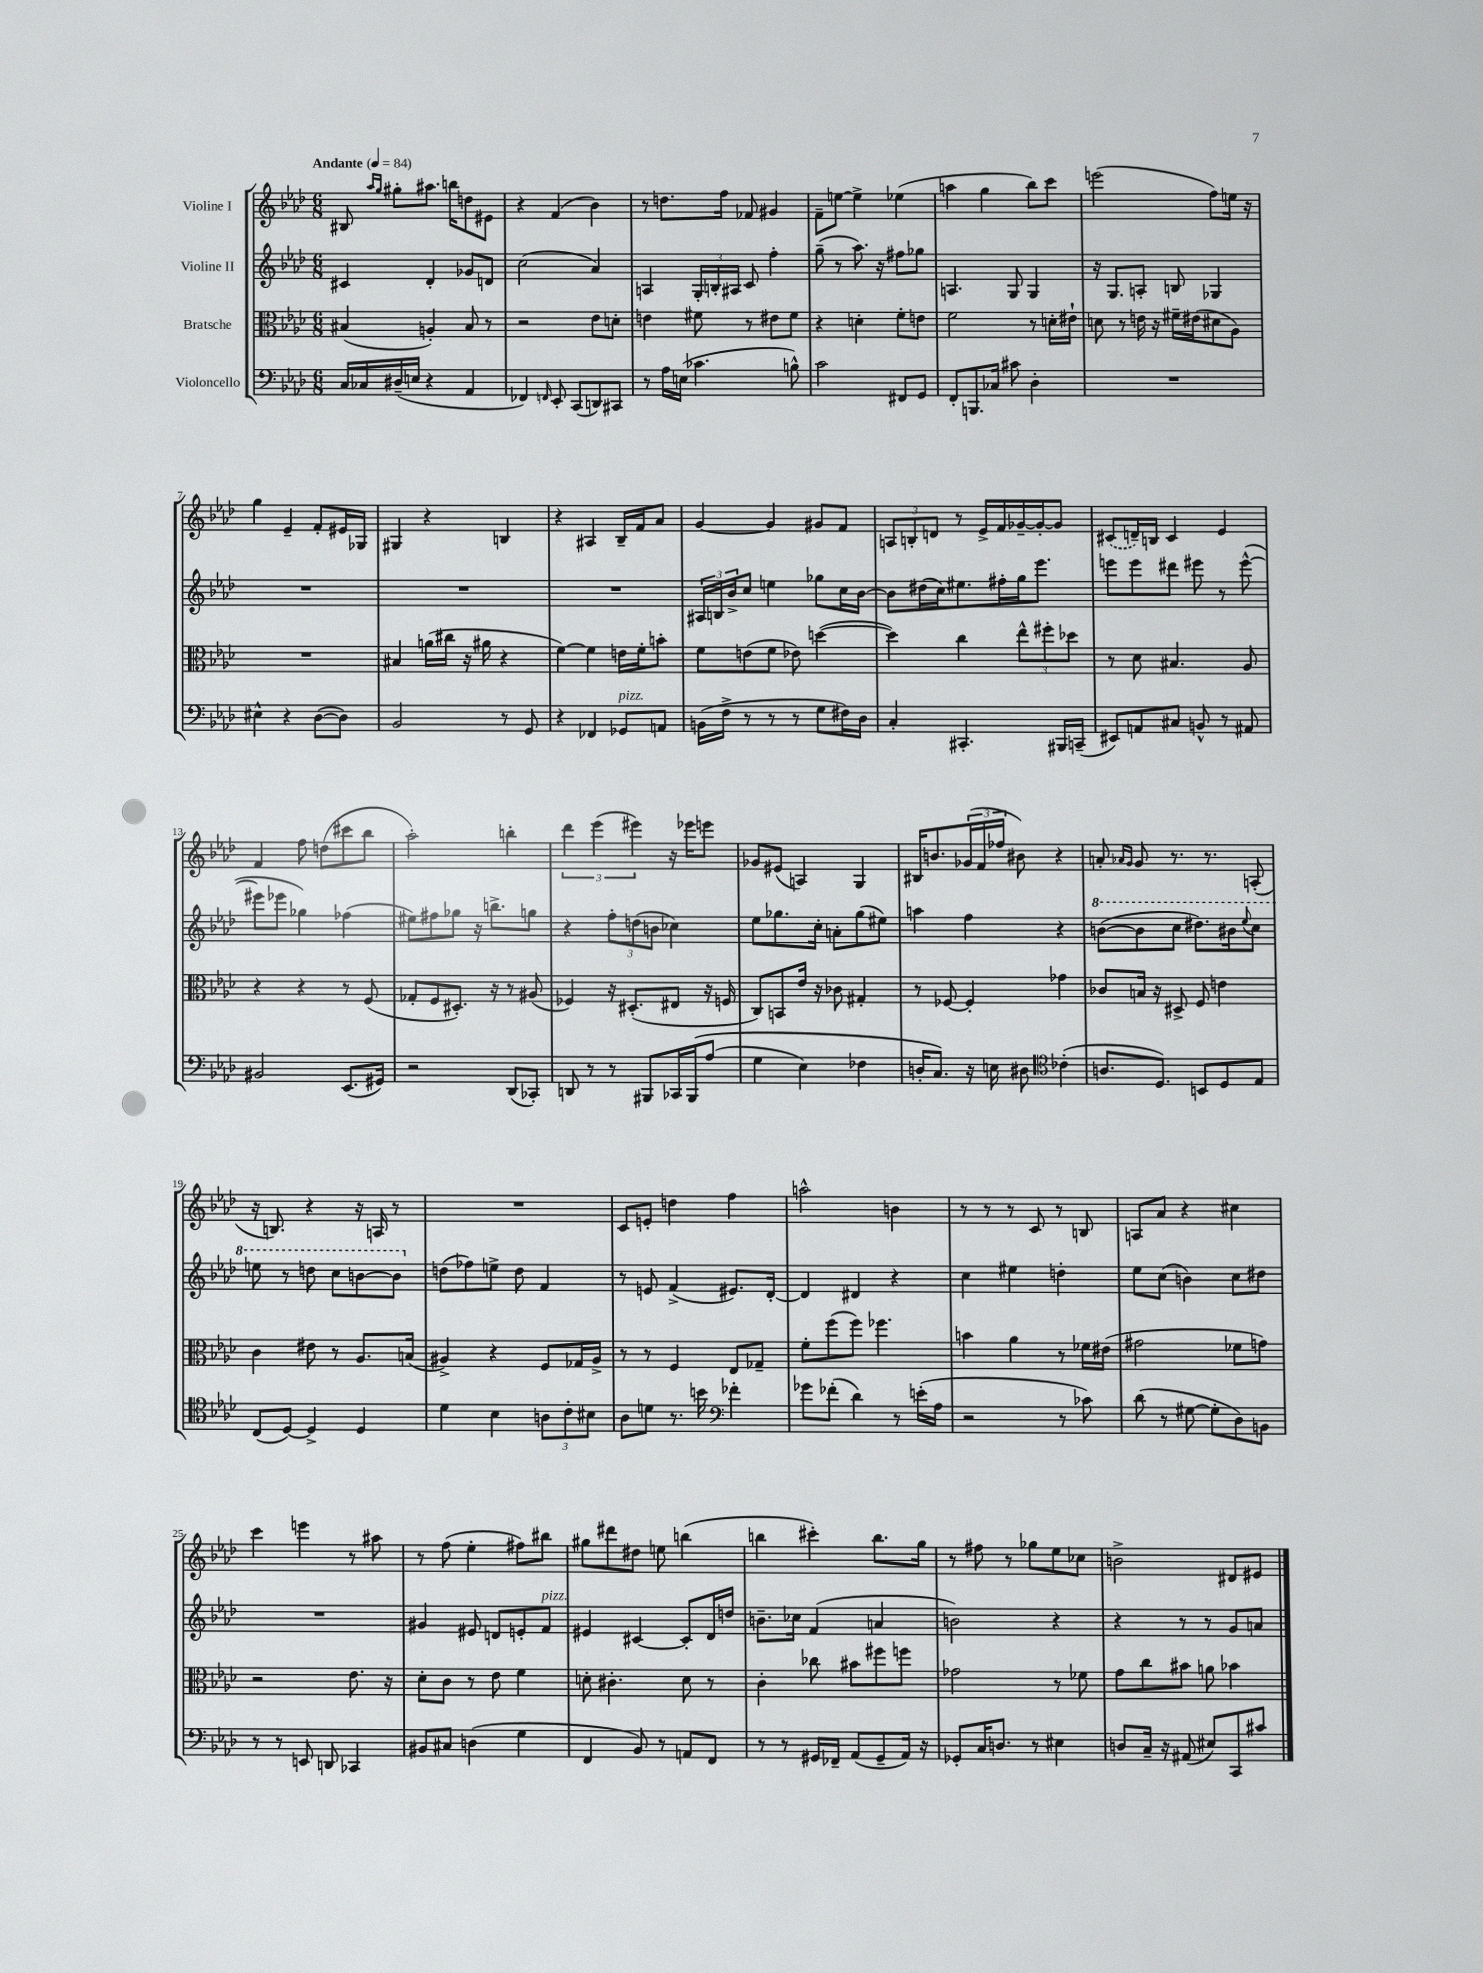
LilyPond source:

<<
\new StaffGroup <<
\new Staff = "s0" \with { instrumentName = "Violine I" } {
    \clef treble \key aes \major \numericTimeSignature \time 6/8 \tempo "Andante" 4 = 84
    bis8 \grace { aes''16 g''16 } gis''8-. ais''8. b''16 d''8 eis'8 |
    r4 f'4( bes'4) |
    r8 d''8. f''16 fes'8 gis'4 |
    f'8-- e''8~ e''4-> ees''4( |
    a''4 g''4 bes''8) c'''8 |
    e'''2( f''8) e''16 r16 |
    g''4 ees'4-- f'8-. eis'16 ges16 |
    gis4 r4 b4 |
    r4 ais4 bes16-- f'16 aes'8 |
    g'4~ g'4 gis'8 f'8 |
    \tuplet 3/2 { a8 b8-. d'8 } r8 ees'16-> f'16 ges'16~-- ges'16~-. ges'8 |
    \once \slurDashed cis'8( d'16--) b16 cis'4 ees'4 |
    f'4 f''8 d''8( cis'''8 bes''8 |
    aes''2-.) b''4-. |
    \tuplet 3/2 { des'''4 ees'''4( eis'''4) } r16 ees'''16 e'''8 |
    ges'8 eis'8( a4) g4 |
    bis16 b'8. \tuplet 3/2 { ges'16( f'16 fes''16 } bis'8) r4 |
    a'8-. \grace { aes'16 g'16 } g'8 r8. r8. a8-.( |
    r16 b8.) r4 r16 a16 r8 |
    R2. |
    c'8 e'8-. d''4 f''4 |
    a''2-^ b'4 |
    r8 r8 r8 c'8 r8 b8 |
    a8 aes'8 r4 cis''4 |
    c'''4 e'''4 r8 ais''8 |
    r8 f''8( ees''4-. fis''8) bis''8 |
    gis''8 dis'''8 dis''8 e''8 b''4( |
    b''4 cis'''4-.) b''8. g''16 |
    r8 fis''8 r8 ges''8 ees''8 ces''8 |
    b'2-> dis'8 eis'8 \bar "|." |
}
\new Staff = "s1" \with { instrumentName = "Violine II" } {
    \clef treble \key aes \major \numericTimeSignature \time 6/8
    cis'4 des'4-. ges'8 d'8 |
    c''2( aes'4) |
    a4 \tuplet 3/2 { g16-. b16-. ais16 } c'8 f''4-. |
    g''8--( r8 aes''8.) r16 fis''8 ges''8 |
    a4. g8 g4 |
    r16 g8. a8-. b8 ges4 |
    R2. |
    R2. |
    R2. |
    \tuplet 3/2 { ais16 b16 bes'16-> } c''8 e''4 ges''8 c''16 bes'16~ |
    bes'8 dis''16( c''16) eis''8. fis''16-. g''16 ees'''8. |
    e'''8 e'''8 dis'''8 eis'''8 r8 eis'''8~-^( |
    eis'''8 ees'''8 ges''4) fes''4( |
    eis''8) fis''8 ges''8 r16 b''8.-> g''8 |
    r4 \tuplet 3/2 { f''8-. d''8( b'8 } ces''4) |
    ees''8 ges''8. c''16-. a'8-. ges''8( eis''8) |
    a''4 f''4 r4 |
    \ottava #1 b''8~( b''8 c'''8 dis'''8.) bis''16 \appoggiatura { ees'''8 } c'''8 |
    e'''8 r8 d'''8 c'''8 b''8~ b''8 \ottava #0 |
    d''8( fes''8) e''8-> d''8 f'4 |
    r8 e'8 f'4->( eis'8.) des'16~-. |
    des'4 dis'4 r4 |
    c''4 eis''4 d''4-. |
    ees''8 c''8( b'4) c''8 dis''8 |
    R2. |
    gis'4 eis'8 d'8 e'8-. f'8^\markup { \italic "pizz." } |
    eis'4 cis'4~ cis'8-. des'16 d''16 |
    b'8.-- ces''16 f'4( a'4 |
    b'2) r4 |
    r4 r8 r8 g'8 a'8 \bar "|." |
}
\new Staff = "s2" \with { instrumentName = "Bratsche" } {
    \clef alto \key aes \major \numericTimeSignature \time 6/8
    bis4( a4-.) bis8 r8 |
    r2 ees'8 d'8-. |
    e'4 fis'8 r8 eis'8 fis'8 |
    r4 d'4-. f'8-. e'8 |
    f'2 r8 d'16-. eis'16-! |
    d'8 r8 e'16 r16 fis'16-- eis'16( dis'8 aes8) |
    R2. |
    bis4 a'16( cis''16 r16 ais'16 r4 |
    f'4~) f'4 e'16 f'16-. b'8-. |
    f'8 e'8( f'8 ees'8) d''4~( |
    d''4) c''4 \tuplet 3/2 { ees''8-^ fis''8-. des''8 } |
    r8 des'8 bis4. aes8 |
    r4 r4 r8 f8( |
    ges8-. f8 dis8.-.) r16 r8 ais8( |
    fes4) r16 dis8.-.( eis8 r16 f16 |
    c8) b,8 ees'16 r16 ces'8 gis4-. |
    r8 fes8~ fes4-. ges'4 |
    ces'8 b16 r16 dis8-> f8 e'4 |
    c'4 eis'8 r8 aes8. b16( |
    ais4->) r4 f8 ges16 ais16-> |
    r8 r8 f4 ees8 ges8-- |
    f'8-. f''8( f''8) fes''4. |
    b'4 aes'4 r8 fes'16 eis'16( |
    gis'2 fes'8 g'8) |
    r2 ees'8. r16 |
    des'8-. c'8 r8 ees'8 f'4 |
    d'8-. cis'4.-. d'8 r8 |
    c'4-. ces''8 bis'8 fis''8 f''8 |
    ges'2 r8 fes'8 |
    g'8 c''8 bis'8 a'8 bes'4 \bar "|." |
}
\new Staff = "s3" \with { instrumentName = "Violoncello" } {
    \clef bass \key aes \major \numericTimeSignature \time 6/8
    c16 ces16 dis16--( e16 r4 aes,4 |
    fes,4) \grace { f,16 } ees,8-. c,8( d,8) cis,8 |
    r8 aes16 e16( ces'4. b8-^) |
    c'2 fis,8 g,8 |
    f,8-. b,,8. ces16 cis'8 des4-. |
    R2. |
    eis4-^ r4 des8~( des8) |
    bes,2 r8 g,8 |
    r4 fes,4 ges,8^\markup { \italic "pizz." } a,8 |
    b,16( f16-> r8 r8 r8 g8 fis16) des16 |
    c4-. cis,4.-. bis,,16 c,16--( |
    eis,8) a,8 cis8 b,8-^ r8 ais,8 |
    bis,2 ees,8.( gis,16) |
    r2 des,8( ces,8-.) |
    d,8 r8 r8 bis,,8 ces,16 bis,,16\( aes8( |
    g4 ees4) fes4 |
    d16-. c8.\) r16 e16 dis8 \clef tenor ces'4-.( |
    a8. des8.) b,8 des8 ees8 |
    c8( des8~) des4-> des4 |
    des'4 bes4 \tuplet 3/2 { a8 c'8-. bis8 } |
    aes8 d'8 r8. b'16 \clef bass fes'4-. |
    ges'8 fes'8-.( des'4) r8 e'16-.( aes16 |
    r2 r8 ces'8) |
    des'8( r8 gis8~ gis8-. des8) b,8 |
    r8 r8 e,8 d,8 ces,4 |
    bis,8 cis8 d4( g4 |
    f,4 bes,8) r8 a,8 f,8 |
    r8 r8 gis,16 fes,16-- aes,8( gis,8-- aes,16) r16 |
    ges,8-. c16 d8. r8 eis4 |
    d8 c16-- r16 ais,8( eis8) c,8 cis'8 \bar "|." |
}
>>
>>
